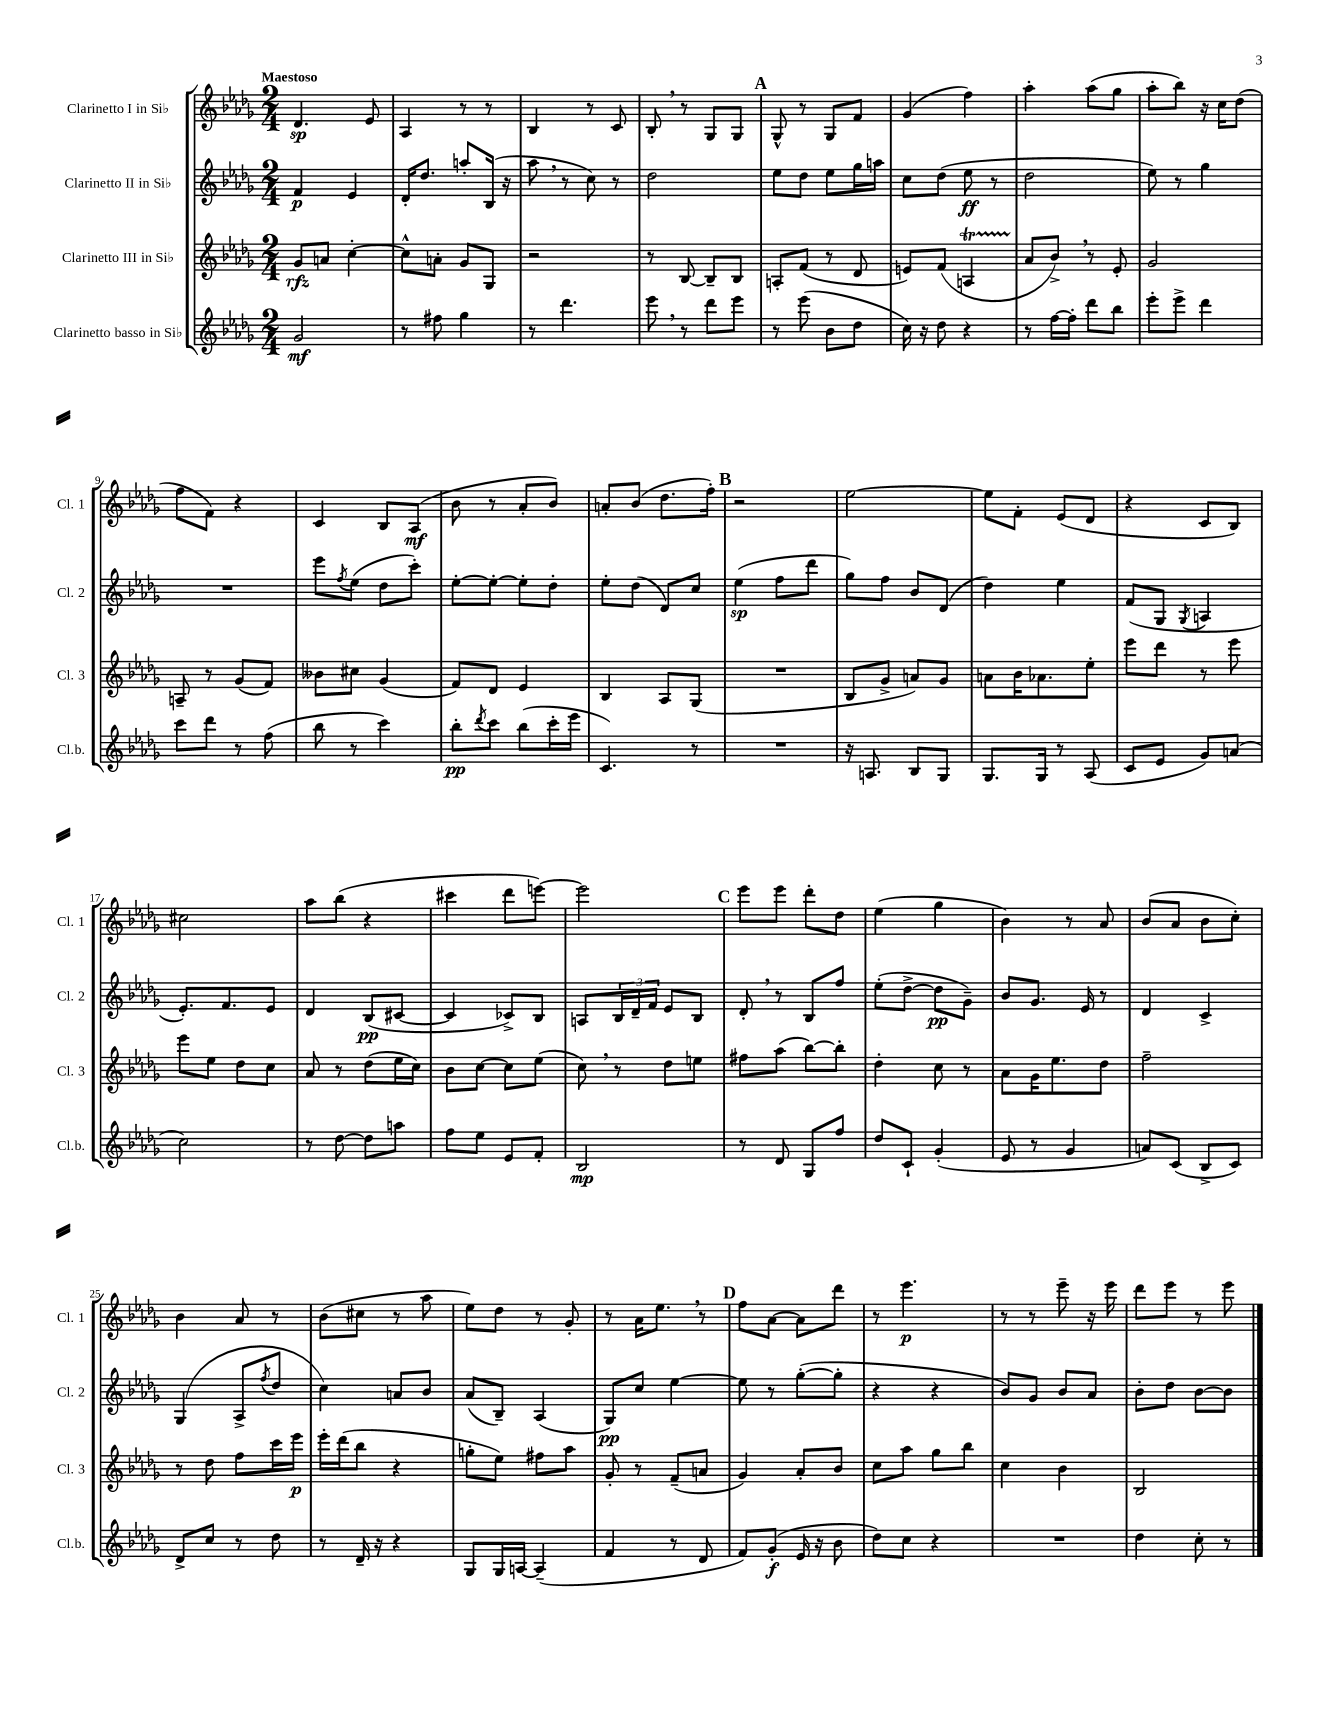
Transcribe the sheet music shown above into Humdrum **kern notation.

**kern	**dynam	**kern	**dynam	**kern	**dynam	**kern	**dynam
*part4	*part4	*part3	*part3	*part2	*part2	*part1	*part1
*staff4	*staff4	*staff3	*staff3	*staff2	*staff2	*staff1	*staff1
*I"Clarinetto basso in Si♭	*	*I"Clarinetto III in Si♭	*	*I"Clarinetto II in Si♭	*	*I"Clarinetto I in Si♭	*
*I'Cl.b.	*	*I'Cl. 3	*	*I'Cl. 2	*	*I'Cl. 1	*
*clefG2	*	*clefG2	*	*clefG2	*	*clefG2	*
*k[b-e-a-d-g-]	*	*k[b-e-a-d-g-]	*	*k[b-e-a-d-g-]	*	*k[b-e-a-d-g-]	*
*M2/4	*	*M2/4	*	*M2/4	*	*M2/4	*
=1	=1	=1	=1	=1	=1	=1	=1
!	!	!	!	!	!	!LO:TX:a:B:t=Maestoso	!
2g-/	mf	8g-/L	rfz	4f/	p	4.d-/	sp
.	.	8an/J	.	.	.	.	.
.	.	[4cc'\	.	4e-/	.	.	.
.	.	.	.	.	.	8e-/	.
=2	=2	=2	=2	=2	=2	=2	=2
8r	.	8cc^^\L]	.	16d-'/KL	.	4A-/	.
.	.	.	.	8.dd-/J	.	.	.
8ff#X\	.	8an'\J	.	.	.	.	.
4gg-\	.	8g-/L	.	8aan'/L	.	8r	.
.	.	8G-/J	.	(16B-/Jk	.	8r	.
.	.	.	.	16r	.	.	.
=3	=3	=3	=3	=3	=3	=3	=3
8r	.	2r	.	8aa-,\	.	4B-/	.
4.ddd-\	.	.	.	8r	.	.	.
.	.	.	.	8cc\)	.	8r	.
.	.	.	.	8r	.	8c/	.
=4	=4	=4	=4	=4	=4	=4	=4
8eee-,\	.	8r	.	2dd-\	.	8B-',/	.
8r	.	[8B-/	.	.	.	8r	.
8ddd-\L	.	8B-~/L]	.	.	.	8G-/L	.
8eee-\J	.	8B-/J	.	.	.	8G-/J	.
!!LO:REH:place=s1:t=A
=5	=5	=5	=5	=5	=5	=5	=5
8r	.	8An'/L	.	8ee-\L	.	8G-^^/	.
(8eee-\	.	(8f/J	.	8dd-\J	.	8r	.
8b-\L	.	8r	.	8ee-\L	.	8G-/L	.
8dd-\J	.	8d-/	.	16gg-\L	.	8f/J	.
.	.	.	.	16aan\JJ	.	.	.
=6	=6	=6	=6	=6	=6	=6	=6
16cc\)	.	8en/L)	.	8cc\L	.	(4g-/	.
16r	.	.	.	.	.	.	.
8dd-\	.	(8f/J	.	(8dd-\J	.	.	.
4r	.	4Ant/	.	8ee-\	ff	4ff\)	.
.	.	.	.	8r	.	.	.
=7	=7	=7	=7	=7	=7	=7	=7
8r	.	8a-/L	.	2dd-\	.	4aa-'\	.
[16ff\LL	.	8b-^,/J)	.	.	.	.	.
16ff'\JJ]	.	.	.	.	.	.	.
8ddd-\L	.	8r	.	.	.	(8aa-\L	.
8bb-\J	.	8e-'/	.	.	.	8gg-\J	.
=8	=8	=8	=8	=8	=8	=8	=8
8eee-'\L	.	2g-/	.	8ee-\)	.	8aa-'\L	.
8eee-^\J	.	.	.	8r	.	8bb-\J)	.
4ddd-\	.	.	.	4gg-\	.	16r	.
.	.	.	.	.	.	16cc\KL	.
.	.	.	.	.	.	(8dd-\J	.
!!LO:LB:g=z
=9	=9	=9	=9	=9	=9	=9	=9
8ccc\L	.	8An~/	.	2r	.	8ff\L	.
8ddd-\J	.	8r	.	.	.	8f\J)	.
8r	.	(8g-/L	.	.	.	4r	.
(8ff\	.	8f/J)	.	.	.	.	.
=10	=10	=10	=10	=10	=10	=10	=10
8bb-\	.	8b--X\L	.	8eee-\L	.	4c/	.
.	.	.	.	8qff/	.	.	.
8r	.	8cc#X\J	.	(8ee-\J	.	.	.
4ccc\)	.	(4g-/	.	8dd-\L	.	8B-/L	.
.	.	.	.	8ccc'\J)	.	(8A-/J	mf
=11	=11	=11	=11	=11	=11	=11	=11
8bb-'\L	pp	8f/L)	.	[8ee-'\L	.	8b-\	.
8qddd-/	.	.	.	.	.	.	.
8ccc\J	.	8d-/J	.	8ee-'\J_	.	8r	.
(8bb-\L	.	4e-/	.	8ee-'\L]	.	8a-'/L	.
16ccc'\L	.	.	.	8dd-'\J	.	8b-/J)	.
16eee-\JJ	.	.	.	.	.	.	.
=12	=12	=12	=12	=12	=12	=12	=12
4.c/)	.	4B-/	.	8ee-'\L	.	8an'/L	.
.	.	.	.	(8dd-\J	.	(8b-/J	.
.	.	8A-/L	.	8d-/L)	.	8.dd-\L	.
8r	.	(8G-/J	.	8cc/J	.	.	.
.	.	.	.	.	.	16ff'\Jk)	.
!!LO:REH:place=s1:t=B
=13	=13	=13	=13	=13	=13	=13	=13
2r	.	2r	.	(4ee-\	sp	2r	.
.	.	.	.	8ff\L	.	.	.
.	.	.	.	8ddd-\J	.	.	.
=14	=14	=14	=14	=14	=14	=14	=14
16r	.	8B-/L	.	8gg-\L)	.	[2ee-\	.
8.An/	.	.	.	.	.	.	.
.	.	8g-^/J	.	8ff\J	.	.	.
8B-/L	.	8an/L)	.	8b-/L	.	.	.
8G-/J	.	8g-/J	.	(8d-/J	.	.	.
=15	=15	=15	=15	=15	=15	=15	=15
8.G-/L	.	8an\L	.	4dd-\)	.	8ee-\L]	.
.	.	16b-\K	.	.	.	8f'\J	.
16G-/Jk	.	8.a-X\	.	.	.	.	.
8r	.	.	.	4ee-\	.	(8e-/L	.
(8A-/	.	8ee-'\J	.	.	.	8d-/J	.
=16	=16	=16	=16	=16	=16	=16	=16
8c/L	.	8eee-\L	.	(8f/L	.	4r	.
8e-/J	.	8ddd-\J	.	8G-/J	.	.	.
.	.	.	.	8qG-/	.	.	.
8g-/L)	.	8r	.	4An/	.	8c/L	.
(8an/J	.	8eee-\	.	.	.	8B-/J)	.
!!LO:LB:g=z
=17	=17	=17	=17	=17	=17	=17	=17
2cc\)	.	8eee-\L	.	8.e-'/L)	.	2cc#X\	.
.	.	8ee-\J	.	.	.	.	.
.	.	.	.	8.f/	.	.	.
.	.	8dd-\L	.	.	.	.	.
.	.	8cc\J	.	8e-/J	.	.	.
=18	=18	=18	=18	=18	=18	=18	=18
8r	.	8a-/	.	4d-/	.	8aa-\L	.
[8dd-\	.	8r	.	.	.	(8bb-\J	.
8dd-\L]	.	(8dd-\L	.	(8B-/L	pp	4r	.
8aan\J	.	16ee-\L	.	[8c#X/J	.	.	.
.	.	16cc\JJ)	.	.	.	.	.
=19	=19	=19	=19	=19	=19	=19	=19
8ff\L	.	8b-\L	.	4c#/]	.	4ccc#X\	.
8ee-\J	.	[8cc\J	.	.	.	.	.
8e-/L	.	8cc\L]	.	8c-X^/L)	.	8ddd-\L	.
8f'/J	.	(8ee-\J	.	8B-/J	.	[8eeen\J)	.
=20	=20	=20	=20	=20	=20	=20	=20
2B-/	mp	8cc,\)	.	8An/L	.	2eee\]	.
.	.	8r	.	24B-/L	.	.	.
.	.	.	.	24d-~/	.	.	.
.	.	.	.	24f/JJ	.	.	.
.	.	8dd-\L	.	8e-/L	.	.	.
.	.	8een\J	.	8B-/J	.	.	.
!!LO:REH:place=s1:t=C
=21	=21	=21	=21	=21	=21	=21	=21
8r	.	8ff#X\L	.	8d-',/	.	8eee-\L	.
8d-/	.	(8aa-\J	.	8r	.	8eee-\J	.
8G-/L	.	[8bb-\L)	.	8B-/L	.	8ddd-'\L	.
8ff/J	.	8bb-'\J]	.	8ff/J	.	8dd-\J	.
=22	=22	=22	=22	=22	=22	=22	=22
8dd-/L	.	4dd-'\	.	(8ee-'\L	.	(4ee-\	.
8c`/J	.	.	.	[8dd-^\J	.	.	.
(4g-'/	.	8cc\	.	8dd-\L]	pp	4gg-\	.
.	.	8r	.	8g-~\J)	.	.	.
=23	=23	=23	=23	=23	=23	=23	=23
8e-/	.	8a-\L	.	8b-/L	.	4b-\)	.
8r	.	16g-\K	.	8.g-/J	.	.	.
.	.	8.ee-\	.	.	.	.	.
4g-/	.	.	.	.	.	8r	.
.	.	.	.	16e-/	.	.	.
.	.	8dd-\J	.	8r	.	8a-/	.
=24	=24	=24	=24	=24	=24	=24	=24
8an/L)	.	2ff~\	.	4d-/	.	(8b-/L	.
(8c/J	.	.	.	.	.	8a-/J	.
8B-^/L	.	.	.	4c^/	.	8b-\L	.
8c/J)	.	.	.	.	.	8cc'\J)	.
!!LO:LB:g=z
=25	=25	=25	=25	=25	=25	=25	=25
8d-^/L	.	8r	.	(4G-/	.	4b-\	.
8cc/J	.	8dd-\	.	.	.	.	.
8r	.	8ff\L	.	8A-^/L	.	8a-/	.
.	.	.	.	8qff/	.	.	.
8dd-\	.	16ccc\L	.	8dd-/J	.	8r	.
.	.	16eee-\JJ	p	.	.	.	.
=26	=26	=26	=26	=26	=26	=26	=26
8r	.	16eee-'\LL	.	4cc\)	.	(8b-\L	.
.	.	(16ddd-\J	.	.	.	.	.
16d-~/	.	8bb-\J	.	.	.	8cc#X\J	.
16r	.	.	.	.	.	.	.
4r	.	4r	.	8an/L	.	8r	.
.	.	.	.	8b-/J	.	8aa-\	.
=27	=27	=27	=27	=27	=27	=27	=27
8G-/L	.	8ggn'\L	.	(8a-/L	.	8ee-\L)	.
16G-/L	.	8ee-\J)	.	8B-~/J)	.	8dd-\J	.
[16An/JJ	.	.	.	.	.	.	.
(4A~/]	.	8ff#X\L	.	(4A-/	.	8r	.
.	.	8aa-\J	.	.	.	8g-'/	.
=28	=28	=28	=28	=28	=28	=28	=28
4f/	.	8g-'/	.	8G-/L)	pp	8r	.
.	.	8r	.	8cc/J	.	16a-\KL	.
.	.	.	.	.	.	8.ee-,\J	.
8r	.	(8f~/L	.	[4ee-\	.	.	.
8d-/	.	8an/J	.	.	.	8r	.
!!LO:REH:place=s1:t=D
=29	=29	=29	=29	=29	=29	=29	=29
8f/L)	.	4g-/)	.	8ee-\]	.	8ff\L	.
(8g-'/J	f	.	.	8r	.	[8a-\J	.
16e-/	.	8a-'/L	.	([8gg-'\L	.	8a-\L]	.
16r	.	.	.	.	.	.	.
8b-\	.	8b-/J	.	8gg-'\J]	.	8ddd-\J	.
=30	=30	=30	=30	=30	=30	=30	=30
8dd-\L)	.	8cc\L	.	4r	.	8r	.
8cc\J	.	8aa-\J	.	.	.	4.eee-\	p
4r	.	8gg-\L	.	4r	.	.	.
.	.	8bb-\J	.	.	.	.	.
=31	=31	=31	=31	=31	=31	=31	=31
2r	.	4cc\	.	8b-/L)	.	8r	.
.	.	.	.	8g-/J	.	8r	.
.	.	4b-\	.	8b-/L	.	8eee-~\	.
.	.	.	.	8a-/J	.	16r	.
.	.	.	.	.	.	16eee-\	.
=32	=32	=32	=32	=32	=32	=32	=32
4dd-\	.	2B-/	.	8b-'\L	.	8ddd-\L	.
.	.	.	.	8dd-\J	.	8eee-\J	.
8cc'\	.	.	.	[8b-\L	.	8r	.
8r	.	.	.	8b-\J]	.	8eee-\	.
==	==	==	==	==	==	==	==
*-	*-	*-	*-	*-	*-	*-	*-
